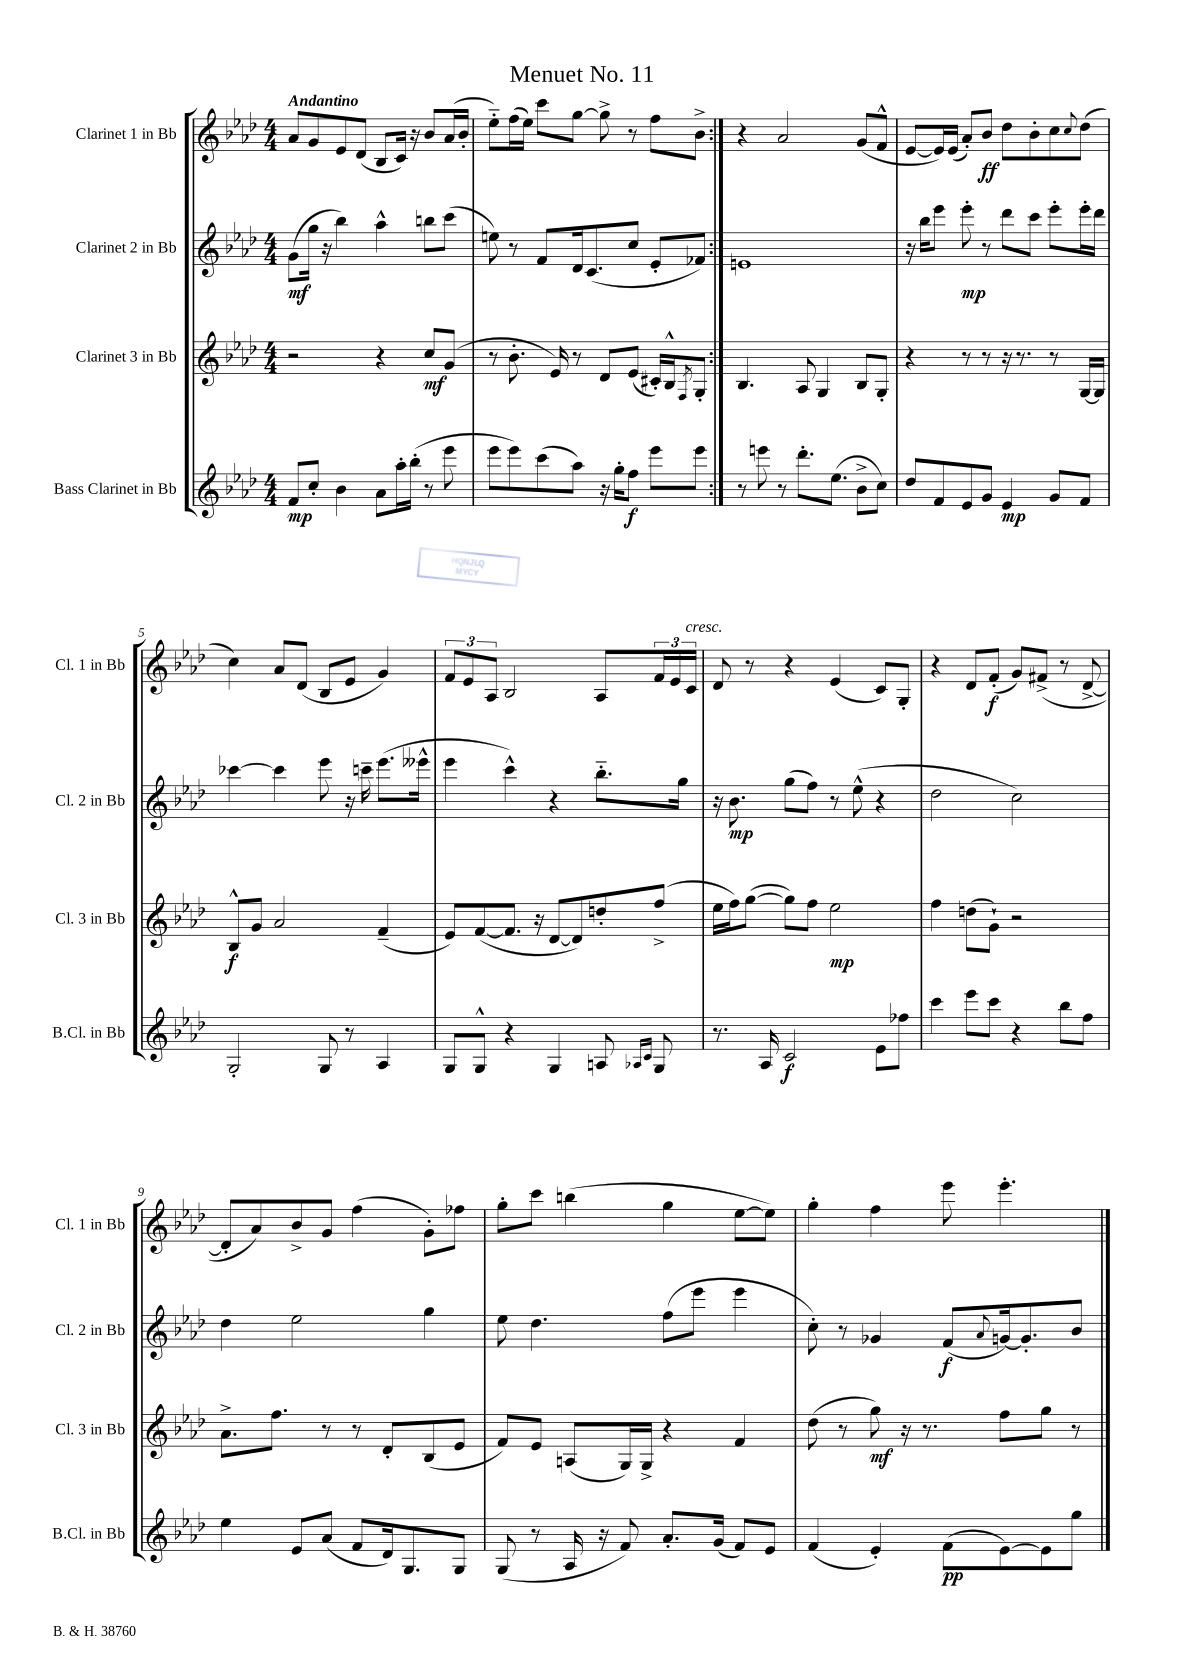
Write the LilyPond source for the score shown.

\header { title = "Menuet No. 11" }
<<
\new StaffGroup <<
\new Staff = "s0" \with { instrumentName = "Clarinet 1 in Bb" shortInstrumentName = "Cl. 1 in Bb" } {
    \clef treble \key aes \major \numericTimeSignature \time 4/4 \tempo "Andantino"
    \repeat volta 2 { aes'8 g'8 ees'8 des'8( bes8 c'16) r16 bes'8 aes'16( bes'16-. |
    ees''8-_) f''16( ees''16) c'''8 g''8~ g''8-> r8 f''8 bes'8-> | }
    r4 aes'2 g'8( f'8-^ |
    ees'8~ ees'16) ees'16( aes'8-.) bes'8\ff des''8 bes'8-. c''8 \appoggiatura { c''8 } des''8( |
    c''4) aes'8 des'8( bes8 ees'8 g'4) |
    \tuplet 3/2 { f'8 ees'8 aes8 } bes2 aes8 \tuplet 3/2 { f'16 ees'16 c'16^\markup { \italic "cresc." } } |
    des'8 r8 r4 ees'4( c'8) g8-. |
    r4 des'8 f'8-.\f( g'8) fis'8->( r8 des'8~-> |
    des'8-. aes'8) bes'8-> g'8 f''4( g'8-.) fes''8 |
    g''8-. c'''8 b''4( g''4 ees''8~ ees''8) |
    g''4-. f''4 ees'''8 ees'''4.-. \bar "|." |
}
\new Staff = "s1" \with { instrumentName = "Clarinet 2 in Bb" shortInstrumentName = "Cl. 2 in Bb" } {
    \clef treble \key aes \major \numericTimeSignature \time 4/4
    \repeat volta 2 { g'8\mf( g''16 r16 bes''4) aes''4-^ b''8 c'''8( |
    e''8) r8 f'8 des'16 c'8.( c''8 ees'8-. fes'8) | }
    e'1 |
    r16 bes''16 ees'''8 ees'''8-.\mp r8 des'''8 c'''8 ees'''8-. ees'''16-. des'''16 |
    ces'''4~ ces'''4 ees'''8 r16 c'''16-- ees'''8.( eeses'''16-^ |
    ees'''4 c'''4-^) r4 bes''8.-_ g''16 |
    r16 bes'8.\mp g''8( f''8) r8 ees''8-^( r4 |
    des''2 c''2) |
    des''4 ees''2 g''4 |
    ees''8 des''4. f''8( ees'''8 ees'''4 |
    c''8-.) r8 ges'4 f'8\f( \appoggiatura { aes'8 } g'16~) g'8.-. bes'8 \bar "|." |
}
\new Staff = "s2" \with { instrumentName = "Clarinet 3 in Bb" shortInstrumentName = "Cl. 3 in Bb" } {
    \clef treble \key aes \major \numericTimeSignature \time 4/4
    \repeat volta 2 { r2 r4 c''8\mf g'8( |
    r8 bes'8.-. ees'16) r8 des'8 ees'8( cis'16-.) bes16-^ \acciaccatura { f8 } g8-. | }
    bes4. aes8 g4 bes8 g8-. |
    r4 r8 r8 r16 r8. r8 g16~ g16 |
    bes8-^\f g'8 aes'2 f'4--( |
    ees'8) f'8~( f'8. r16 des'8~ des'8) d''8-. f''8->( |
    ees''16 f''16) g''8~( g''8) f''8 ees''2\mp |
    f''4 d''8( g'8-!) r2 |
    aes'8.-> f''8. r8 r8 des'8-. bes8( ees'8 |
    f'8) ees'8 a8( g16) g16-> r4 f'4 |
    des''8( r8 g''8\mf) r16 r8. f''8 g''8 r8 \bar "|." |
}
\new Staff = "s3" \with { instrumentName = "Bass Clarinet in Bb" shortInstrumentName = "B.Cl. in Bb" } {
    \clef treble \key aes \major \numericTimeSignature \time 4/4
    \repeat volta 2 { f'8\mp c''8-. bes'4 aes'8 aes''16-. bes''16-.( r8 ees'''8 |
    ees'''8 ees'''8) c'''8( aes''8) r16 g''16-. f''8\f ees'''8 ees'''8 | }
    r8 e'''8 r8 des'''8.-. ees''8.( bes'8-> c''8) |
    des''8 f'8 ees'8 g'8 ees'4\mp g'8 f'8 |
    g2-. g8 r8 aes4 |
    g8 g8-^ r4 g4 a8 \grace { aes16 c'16 } g8 |
    r8. aes16 c'2\f ees'8 fes''8 |
    c'''4 ees'''8 c'''8 r4 bes''8 f''8 |
    ees''4 ees'8 aes'8( f'8 des'16) g8. g8 |
    g8( r8 aes16 r16 f'8) aes'8.-. g'16( f'8) ees'8 |
    f'4( ees'4-.) f'8\pp( ees'8~) ees'8 g''8 \bar "|." |
}
>>
>>
